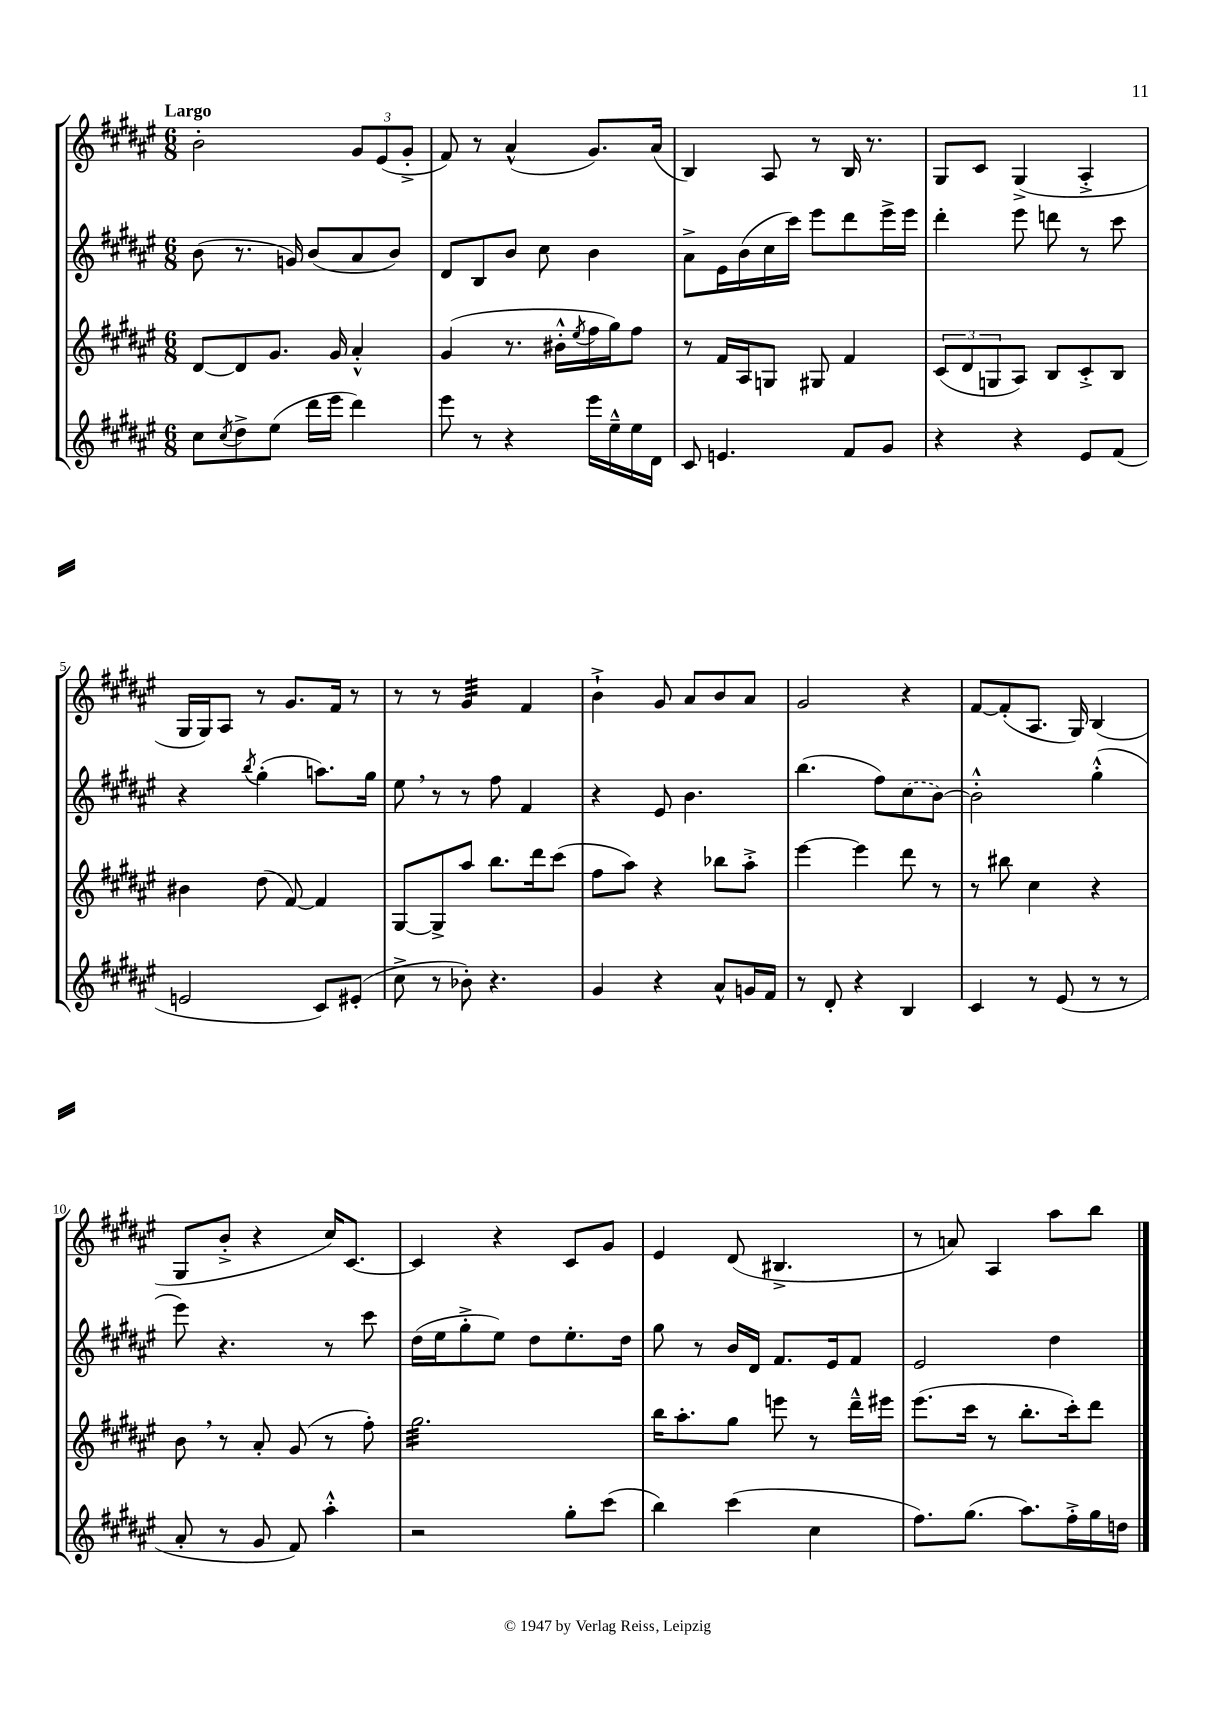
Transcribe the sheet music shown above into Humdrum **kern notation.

**kern	**kern	**kern	**kern
*staff4	*staff3	*staff2	*staff1
*clefG2	*clefG2	*clefG2	*clefG2
*k[f#c#g#d#a#e#]	*k[f#c#g#d#a#e#]	*k[f#c#g#d#a#e#]	*k[f#c#g#d#a#e#]
*M6/8	*M6/8	*M6/8	*M6/8
8cc#\L	[8d#/L	(8b\	2b'\
8qcc#/	.	.	.
8dd#^\	8d#/]	8.r	.
(8ee#\J	8.g#/J	.	.
.	.	16g/)	.
16ddd#\LL	.	(8b/L	.
16eee#\JJ	16g#/	.	.
4ddd#\)	4a#'^^/	8a#/	12g#/L
.	.	.	(12e#/
.	.	8b/J)	.
.	.	.	12g#'^/J
=	=	=	=
8eee#\	(4g#/	8d#/L	8f#/)
8r	.	8B/	8r
4r	8.r	8b/J	(4a#^^/
.	.	8cc#\	.
.	16b#'^^\LL	.	.
.	8qee#/	.	.
16eee#\LL	16ff#\	4b\	8.g#/L)
16ee#~^^\	16gg#\J)	.	.
16ee#\	8ff#\J	.	.
16d#\JJ	.	.	(16a#/Jk
=	=	=	=
8c#/	8r	8a#^\L	4B/)
4.e/	16f#/LL	16e#\L	.
.	16A#/J	(16b\	.
.	8G/J	16cc#\	8A#/
.	.	16ccc#\JJ)	.
.	8G#/	8eee#\L	8r
8f#/L	4f#/	8ddd#\	16B/
.	.	.	8.r
8g#/J	.	16eee#^\L	.
.	.	16eee#\JJ	.
=	=	=	=
4r	(12c#/L	4ddd#'\	8G#/L
.	12d#/	.	.
.	.	.	8c#/J
.	12G/	.	.
4r	8A#/J)	8eee#\	(4G#^/
.	8B/L	8ddd\	.
8e#/L	8c#'^/	8r	4A#'^/
(8f#/J	8B/J	8ccc#\	.
=	=	=	=
2e/	4b#\	4r	16G#/LL
.	.	.	16G#/J)
.	.	.	8A#/J
.	.	8qbb/	.
.	(8dd#\	(4gg#'\	8r
.	[8f#/)	.	8.g#/L
8c#/L)	4f#/]	8.aa\L)	.
.	.	.	16f#/Jk
(8e#'/J	.	.	8r
.	.	16gg#\Jk	.
=	=	=	=
8cc#^\	[8G#/L	8ee#\	8r
8r	8G#^/]	8r	8r
8b-'\)	8aa#/J	8r	4g#/
4.r	8.bb\L	8ff#\	.
.	.	4f#/	4f#/
.	16ddd#\k	.	.
.	(8ccc#\J	.	.
=	=	=	=
4g#/	8ff#\L	4r	4b`^\
.	8aa#\J)	.	.
4r	4r	8e#/	8g#/
.	.	4.b\	8a#/L
8a#^^/L	8bb-\L	.	8b/
16g/L	8aa#'^\J	.	8a#/J
16f#/JJ	.	.	.
=	=	=	=
8r	[4eee#\	(4.bb\	2g#/
8d#'/	.	.	.
4r	4eee#\]	.	.
.	.	8ff#\L)	.
4B/	8ddd#\	(8cc#\	4r
.	8r	[8b\J)	.
=	=	=	=
4c#/	8r	2b'^^\]	[8f#/L
.	8bb#\	.	(8f#'/]
8r	4cc#\	.	8.A#/J
(8e#/	.	.	.
.	.	.	16G#/)
8r	4r	(4gg#'^^\	(4B/
8r	.	.	.
=	=	=	=
8a#'/	8b\	8eee#\)	8G#/L
8r	8r	4.r	8b'^/J
8g#/	8a#'/	.	4r
8f#/)	(8g#/	.	.
4aa#'^^\	8r	8r	16cc#/LK)
.	.	.	[8.c#/J
.	8ff#'\)	8ccc#\	.
=	=	=	=
2r	2.gg#\	(16dd#\LL	4c#/]
.	.	16ee#\J	.
.	.	8gg#'^\	.
.	.	8ee#\J)	4r
.	.	8dd#\L	.
8gg#'\L	.	8.ee#'\	8c#/L
(8ccc#\J	.	.	8g#/J
.	.	16dd#\Jk	.
=	=	=	=
4bb\)	16bb\LK	8gg#\	4e#/
.	8.aa#'\	.	.
.	.	8r	.
(4ccc#\	8gg#\J	16b/LL	(8d#/
.	.	16d#/JJ	.
.	8eee\	8.f#/L	4.B#^/
4cc#\	8r	.	.
.	.	16e#/k	.
.	16ddd#~^^\LL	8f#/J	.
.	16eee#\JJ	.	.
=	=	=	=
8.ff#\L)	(8.eee#\L	2e#/	8r
.	.	.	8a/)
(8.gg#\J	16ccc#\Jk	.	.
.	8r	.	4A#/
8.aa#\L)	8.bb'\L	.	.
.	.	4dd#\	8aa#\L
16ff#'^\L	16ccc#'\k)	.	.
16gg#\	8ddd#\J	.	8bb\J
16dd\JJ	.	.	.
==	==	==	==
*-	*-	*-	*-
